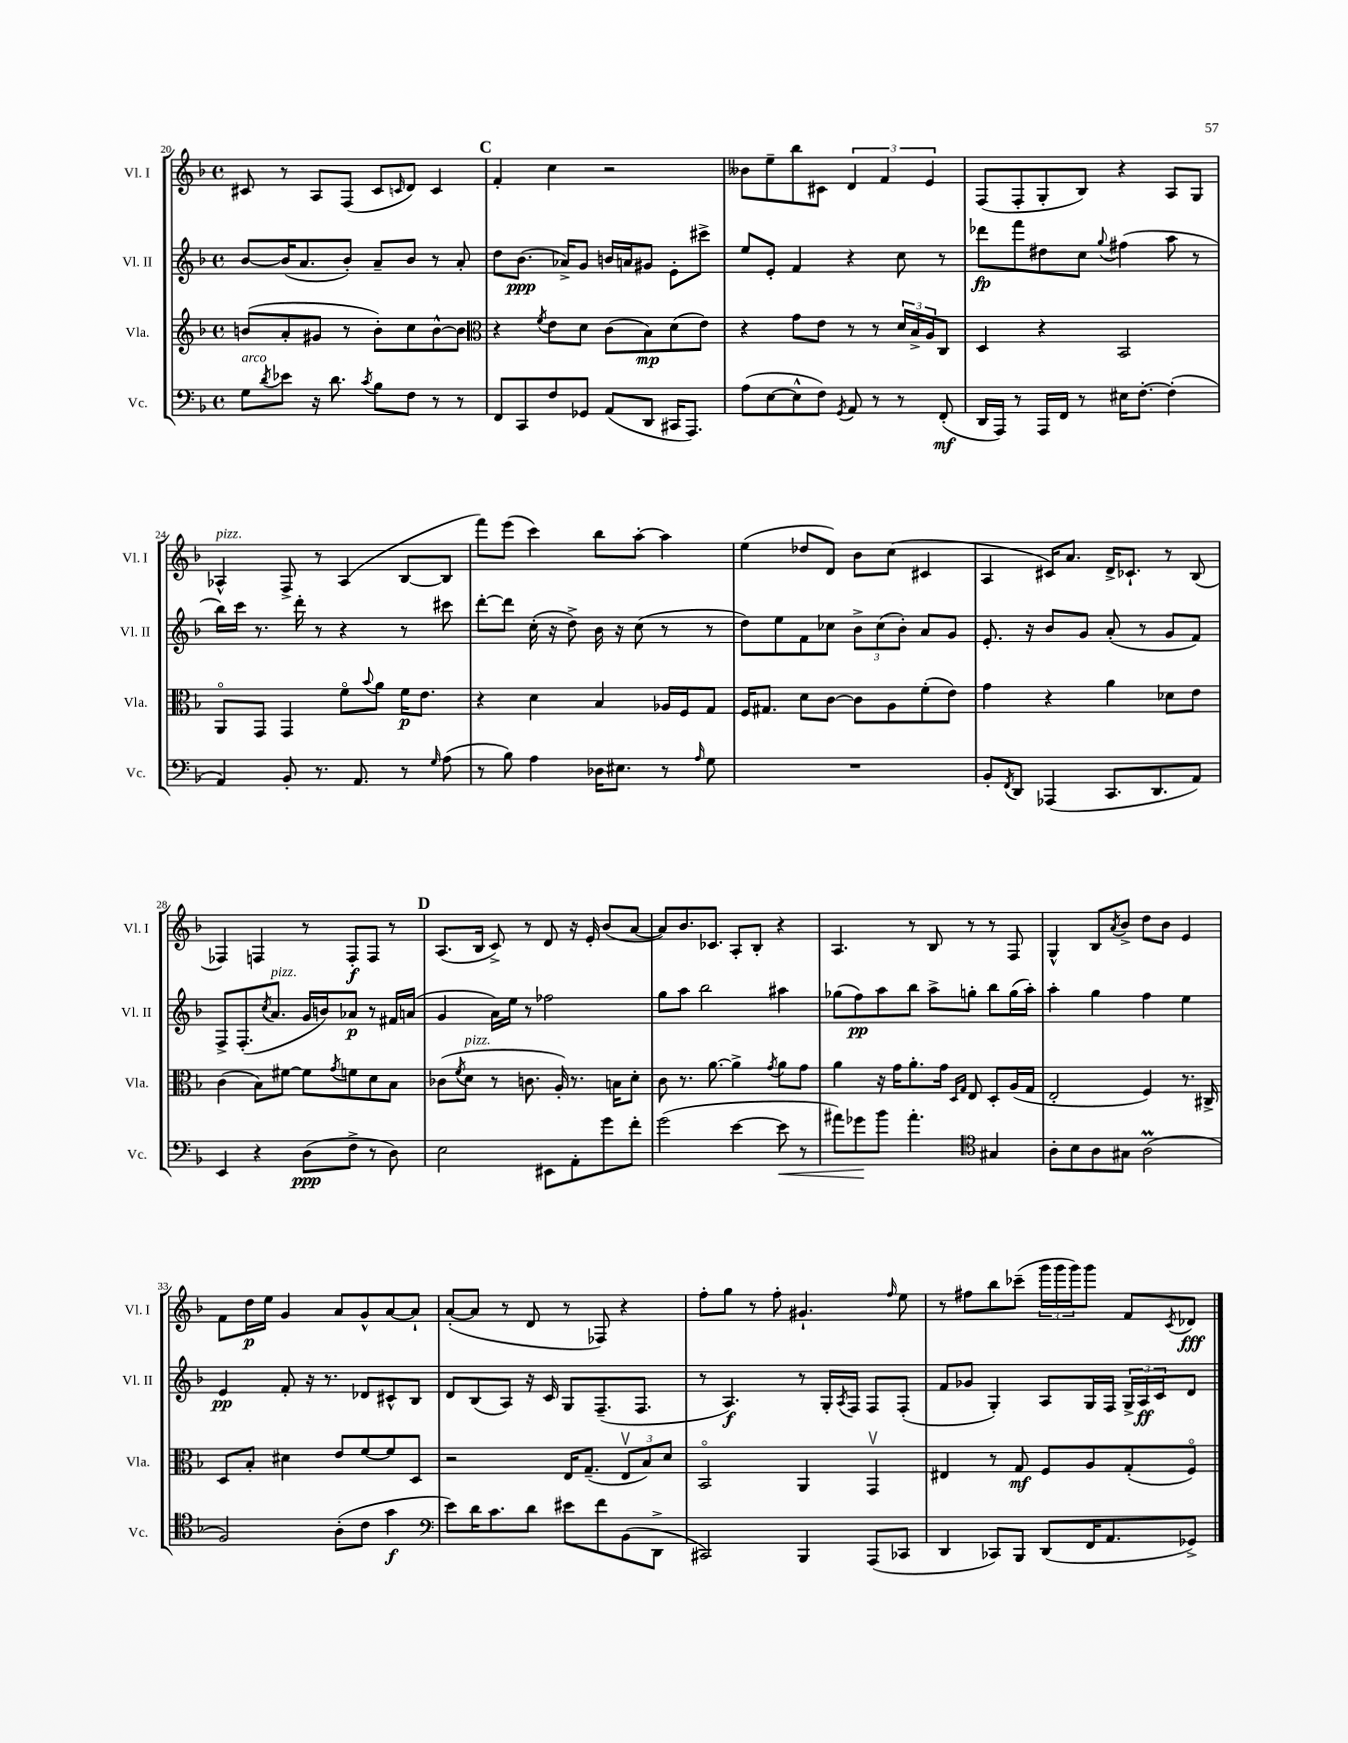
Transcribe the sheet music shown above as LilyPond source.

<<
\new StaffGroup <<
\new Staff = "s0" \with { instrumentName = "Vl. I" shortInstrumentName = "Vl. I" } {
    \clef treble \key f \major \defaultTimeSignature \time 4/4
    cis'8 r8 a8 f8( cis'8 \grace { c'16 } d'8) c'4 |
    \mark \markup { \bold "C" } f'4-. c''4 r2 |
    beses'8 e''8-- bes''8 cis'8 \tuplet 3/2 { d'4 f'4 e'4 } |
    f8( f8-. g8-. bes8) r4 a8 g8 |
    aes4-^^\markup { \italic "pizz." } f8-> r8 aes4( bes8~ bes8 |
    f'''8) e'''8( c'''4) bes''8 a''8~-. a''4 |
    e''4( des''8 d'8) bes'8 c''8( cis'4 |
    a4 cis'16) a'8. d'16-> ces'8.-! r8 bes8( |
    fes4) f4 r8 f8-.\f f8 r8 |
    \mark \markup { \bold "D" } a8.( bes16 c'8->) r8 d'8 r16 e'16-. bes'8( a'8~ |
    a'8) bes'8. ces'8. a8-. bes8-. r4 |
    a4. r8 bes8 r8 r8 f8 |
    g4-^ bes8 \acciaccatura { a'8 } bes'8-> d''8 bes'8 e'4 |
    f'8 d''16\p e''16 g'4 a'8 g'8-^ a'8~ a'8-! |
    a'8~-.( a'8 r8 d'8 r8 fes8) r4 |
    f''8-. g''8 r8 f''8-. gis'4.-! \grace { f''16 } e''8 |
    r8 fis''8 bes''8 ces'''8--( \tuplet 3/2 { g'''16 g'''16 g'''16) } g'''8 f'8 \acciaccatura { c'8 } des'8\fff \bar "|." |
}
\new Staff = "s1" \with { instrumentName = "Vl. II" shortInstrumentName = "Vl. II" } {
    \clef treble \key f \major \defaultTimeSignature \time 4/4
    bes'8~ bes'16( a'8. bes'8-.) a'8-- bes'8 r8 a'8-. |
    \mark \markup { \bold "C" } d''8 bes'8.\ppp( aes'16->) g'8 b'16 a'16 gis'8 e'8-. cis'''8-> |
    e''8 e'8-. f'4 r4 c''8 r8 |
    des'''8\fp f'''8 dis''8 c''8 \appoggiatura { g''8 } fis''4( a''8 r8 |
    bes''16) c'''16 r8. d'''16-. r8 r4 r8 cis'''8 |
    d'''8~-. d'''8 c''16-.( r16 d''8->) bes'16 r16 c''8( r8 r8 |
    d''8) e''8 f'8 ces''8 \tuplet 3/2 { bes'8-> ces''8( bes'8-.) } a'8 g'8 |
    e'8.-. r16 bes'8 g'8 a'8-.( r8 g'8 f'8) |
    f8-> f8.-.( \acciaccatura { c''8 } a'8.^\markup { \italic "pizz." } g'16 b'16) aes'8\p r8 fis'16 a'16( |
    \mark \markup { \bold "D" } g'4 a'16) e''16 r8 fes''2 |
    g''8 a''8 bes''2 ais''4 |
    ges''8( f''8\pp) a''8 bes''8 a''8-> g''8-. bes''8 g''16( a''16-.) |
    a''4-. g''4 f''4 e''4 |
    e'4\pp f'8-. r16 r8. des'8 cis'8-^ bes8 |
    d'8 bes8( a8) r16 c'16 g8 f8.--( f8. |
    r8 a4.\f) r8 g16-. \acciaccatura { a8 } f16 f8 f8-.( |
    f'8 ges'8 g4-.) a8 g16 f16 \tuplet 3/2 { g16-> a16\ff c'16 } d'8 \bar "|." |
}
\new Staff = "s2" \with { instrumentName = "Vla." shortInstrumentName = "Vla." } {
    \clef treble \key f \major \defaultTimeSignature \time 4/4
    b'8( a'8-. gis'8 r8 b'8-.) c''8 b'8~-^ b'8 |
    \mark \markup { \bold "C" } \clef alto r4 \acciaccatura { f'8 } e'8 d'8 c'8( bes8\mp) d'8( e'8) |
    r4 g'8 e'8 r8 r8 \tuplet 3/2 { d'16 bes16-> a16 } c8 |
    d4 r4 bes,2 |
    a,8\flageolet g,8 g,4 f'8\flageolet \appoggiatura { bes'8 } a'8 f'16\p e'8. |
    r4 d'4 bes4 aes16 f16 g8 |
    f16 gis8. d'8 c'8~ c'8 a8 f'8-.( e'8) |
    g'4 r4 a'4 des'8 e'8 |
    c'4( bes8) fis'8~ fis'8 \acciaccatura { g'8 } f'8 d'8 bes8 |
    \mark \markup { \bold "D" } ces'8( \acciaccatura { f'8 } d'8^\markup { \italic "pizz." } r8 c'8. a16-.) r8. b16 d'8-. |
    c'8 r8. a'8.~ a'4-> \acciaccatura { g'8 } a'8 g'8 |
    a'4 r16 g'16 a'8.-. g'16 \grace { d16 g16 } e8 d8-. a16( g16 |
    e2-. f4) r8. cis16-> |
    d8 bes8-. dis'4 e'8 f'8~ f'8 d8 |
    r2 e16 g8.--( \tuplet 3/2 { e8\upbow bes8) d'8 } |
    bes,2\flageolet a,4 g,4\upbow |
    eis4 r8 g8\mf f8 a8 g8-.( f8\flageolet) \bar "|." |
}
\new Staff = "s3" \with { instrumentName = "Vc." shortInstrumentName = "Vc." } {
    \clef bass \key f \major \defaultTimeSignature \time 4/4
    g8^\markup { \italic "arco" } \acciaccatura { d'8 } ees'8 r16 d'8. \acciaccatura { c'8 } bes8 f8 r8 r8 |
    \mark \markup { \bold "C" } f,8 c,8 f8 ges,8 a,8( d,8 cis,16 a,,8.) |
    a8( e8~ e8-^ f8) \acciaccatura { g,8 } a,8 r8 r8 f,8-.\mf( |
    d,16 a,,16) r8 a,,16 f,16 r8 eis16 f8.~-. f4-.( |
    a,4) bes,8-. r8. a,8. r8 \grace { g16 } a8( |
    r8 bes8) a4 des16 eis8. r8 \grace { a16 } g8 |
    R1 |
    bes,8-. \acciaccatura { f,8 } d,8 aes,,4( c,8. d,8. a,8) |
    e,4 r4 d8\ppp( f8-> r8 d8) |
    \mark \markup { \bold "D" } e2 eis,8 a,8-. g'8 f'8-. |
    g'2( e'4~ e'8\< r8 |
    ais'8) ges'8\! bes'8 ais'4.-. \clef tenor gis4 |
    a8-. bes8 a8 gis8 a2\prall( |
    f2) a8-.( c'8 g'4\f |
    \clef bass e'8) d'16 c'8. d'8 eis'8 f'8 bes,8( d,8-> |
    cis,2) bes,,4 a,,8( ces,8 |
    d,4 ces,8) bes,,8 d,8( f,16 a,8. ges,8->) \bar "|." |
}
>>
>>
\layout { \context { \Score currentBarNumber = #20 } }
